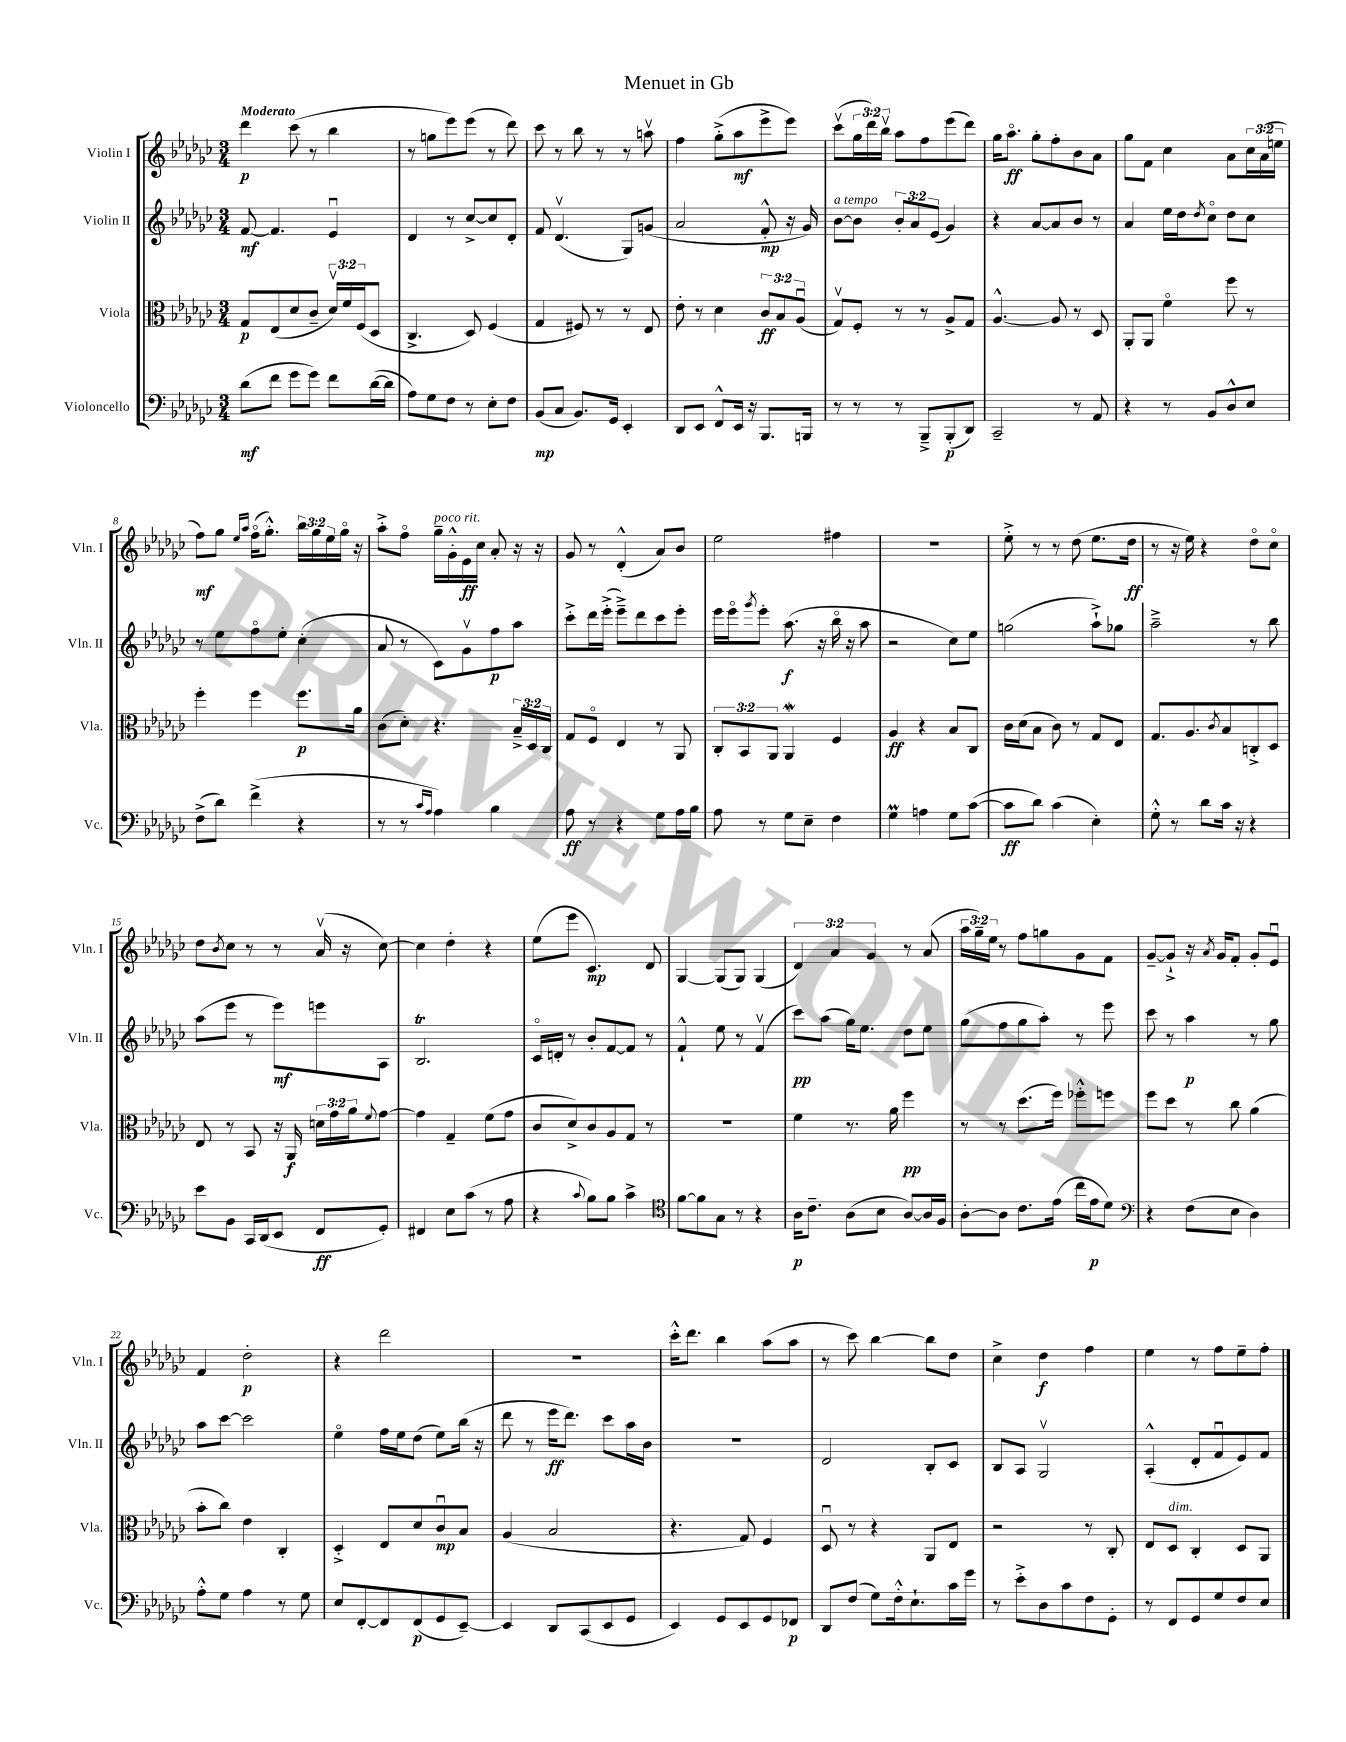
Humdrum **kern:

**kern	**kern	**kern	**kern
*staff4	*staff3	*staff2	*staff1
*clefF4	*clefC3	*clefG2	*clefG2
*k[b-e-a-d-g-c-]	*k[b-e-a-d-g-c-]	*k[b-e-a-d-g-c-]	*k[b-e-a-d-g-c-]
*M3/4	*M3/4	*M3/4	*M3/4
(8d-	8G-	[8f	4ddd-
8f	(8E-	4.f]	.
8g-	8d-	.	(8ccc-
8g-)	8c-~	.	8r
8f	24d-v)	4e-u	4bb-
.	24f	.	.
.	(24F	.	.
([16d-	8D-	.	.
16d-]	.	.	.
=	=	=	=
8A-)	4.C-^	4d-	8r
8G-	.	.	8gg
8F	.	8r	8eee-)
8r	8D-)	[8cc-^	(8eee-
8E-'	(4F	8cc-]	8r
8F	.	8d-'	8ddd-)
=	=	=	=
(8BB-	4G-	8f	8ccc-
8C-	.	(4.d-v	8r
8.BB-)	8F#)	.	8bb-
.	8r	.	8r
16GG-	.	.	.
4EE-'	8r	8G-)	8r
.	8E-	(8g	8aav
=	=	=	=
8DD-	8e-'	2a-	4ff
8EE-	8r	.	.
8FF^^	4d-	.	(8gg-'^
16EE-	.	.	8aa-
16r	.	.	.
8.BBB-	12c-	8f'^^	8eee-^
.	12B-	.	.
.	.	16r	8eee-)
.	(12A-u	.	.
16BBB	.	16g-)	.
=	=	=	=
8r	8G-v)	[8b-	(8ccc-v
8r	8F'	8b-]	24gg-
.	.	.	24ddd-)
.	.	.	24bb-v
8r	8r	12b-'	8aa-
.	.	12a-	.
8BBB-~^	8r	.	8ff
.	.	(12e-	.
(8BBB-'	8A-^	4g-)	(8eee-
8DD-)	8G-	.	8ddd-)
=	=	=	=
2CC-~	[4.A-^^	4r	16gg-
.	.	.	8.aa-o
.	.	[8a-	8gg-'
.	8A-]	8a-]	8ff'
8r	8r	8b-	8b-
8AA-	8D-	8r	8a-
=	=	=	=
4r	8AA-'	4a-	8gg-
.	8AA-	.	8f
8r	4fo	16ee-	4cc-
.	.	16dd-	.
.	.	8qdd-	.
8BB-	.	8cc-o	.
8D-^^	8ff	8dd-	8a-
8E-	8r	8cc-	24cc-
.	.	.	(24a-
.	.	.	24ee
=	=	=	=
(8F^	4ff'	8r	8ff)
8d-)	.	8ee-	8gg-
.	.	.	16qqee-
.	.	.	16qqaa-
(4f^	4ff	8ffo	(16ffo
.	.	.	8.gg-'^^)
.	.	8ee-'	.
4r	8.ff	(4cc-'	24bb-
.	.	.	24gg-
.	.	.	24ee-
.	.	.	16gg-o
.	16a-	.	16r
=	=	=	=
8r	(8c-	8a-	8aa-'^
8r	8d-')	8r	8ffo
16qqc-	.	.	.
16qqA-	.	.	.
4A-)	4.r	8c-)	16gg-~
.	.	.	16g-'^^
.	.	8g-v	16e-
.	.	.	16cc-
4B-	.	8ff	8a-'
.	24B-~^	8aa-	16r
.	24D-	.	.
.	.	.	16r
.	24C-	.	.
=	=	=	=
8A-	8G-	8ccc-'^	8g-
8r	8Fo	16ddd-	8r
.	.	(16eee-'^	.
4r	4E-	8eee-~^)	(4d-'^^
.	.	8ddd-	.
8G-	8r	8ccc-	8a-)
16A-	8AA-	8eee-'	8b-
16B-	.	.	.
=	=	=	=
8A-	12C-'	16eee-	2ee-
.	.	16eee-o	.
.	12BB-	.	.
.	.	8qggg-	.
8r	.	8eee-'	.
.	12AA-	.	.
8G-	4AA-	(8.aa-	.
8E-~	.	.	.
.	.	16r	.
4F	4F	16bb-o	4ff#
.	.	16r	.
.	.	8aa-	.
=	=	=	=
4G-	4A-	2r	2.r
4A	4r	.	.
8G-	8B-	8cc-)	.
([8c-	8C-	8ee-	.
=	=	=	=
8c-]	16c-	(2gg	8ee-'^
.	(16d-	.	.
8d-)	8B-	.	8r
(4c-	8c-)	.	8r
.	8r	.	(8dd-
4E-')	8G-	8aa-`^)	8.ee-
.	8E-	8gg-	.
.	.	.	16dd-
=	=	=	=
8G-'^^	8.G-	2aa-~^	8r
8r	.	.	16r
.	8.A-	.	16ee-)
8d-	.	.	4r
.	8qc-	.	.
16c-	8B-	.	.
16r	.	.	.
4r	8C'^	8r	8dd-o
.	8D-	8bb-	8cc-o
=	=	=	=
8e-	8E-	(8aa-	8dd-
.	.	.	8qb-
8BB-	8r	8eee-	8cc-
16CC-	8BB-	8r	8r
(16DD-	.	.	.
8EE-	16r	8eee-)	8r
.	16AA-	.	.
8FF	24d	8eee	(16a-v
.	24g-	.	.
.	.	.	16r
.	24a-	.	.
.	8qqf	.	.
8GG-')	[8g-	8A-	[8cc-)
=	=	=	=
4FF#	4g-]	2.B-	4cc-]
8E-	4G-~	.	4dd-'
(8c-	.	.	.
8r	(8f	.	4r
8A-	8g-	.	.
=	=	=	=
4r	8c-	16c-o	(8ee-
.	.	16d'	.
.	8d-^)	8r	8eee-
8qqc-	.	.	.
8B-)	8c-	8b-'	4.c-)
8B-	8A-	[8f	.
4c-^	8G-	8f]	.
.	8r	8r	8d-
=	=	=	=
*clefC4	*	*	*
[8f	2.r	4f`^^	[4G-
8f]	.	.	.
8G-	.	8ee-	(8G-]
8r	.	8r	8G-)
4r	.	(4fv	(4G-
=	=	=	=
16A-	4f	8ccc-)	6d-)
8.c-~	.	.	.
.	.	(8aa-	.
.	.	.	6a-
(8A-	8.r	16gg-)	.
.	.	8.ee-	.
.	.	.	6g-
8B-	.	.	.
.	16a-	.	.
[8A-)	4ff	8dd-	8r
16A-]	.	8ee-	(8a-
16F	.	.	.
=	=	=	=
[8A-'	8r	(8gg-	24aa-
.	.	.	24gg-~)
.	.	.	24ee-
8A-]	8r	8ff	8r
8.c-	(8.dd-	8gg-	8ff
.	.	8aa-')	8gg
(16e-	16ff)	.	.
16cc-	8ff-'^^	8r	8g-
16e-	.	.	.
8d-)	8ff	8eee-	8f
=	=	=	=
*clefF4	*	*	*
4r	8ff	8ccc-	[8g-~
.	8dd-	8r	8g-`^]
(8F	8r	4aa-	16r
.	.	.	8qa-
.	.	.	16g-
8E-	8cc-	.	8f'
4D-)	(4a-	8r	8g-'
.	.	8gg-	8e-u
=	=	=	=
8A-'^^	8b-'	8aa-	4f
8G-	8cc-)	[8ccc-	.
4A-	4e-	2ccc-]	2dd-'
8r	4C-'	.	.
8G-	.	.	.
=	=	=	=
8E-	4D-'^	4ee-o	4r
[8FF'	.	.	.
8FF]	8E-	16ff	2ddd-
.	.	16ee-	.
(8FF	8d-	(8dd-	.
8GG-	8c-u	8ee-)	.
[8EE-~)	8B-	(16bb-	.
.	.	16r	.
=	=	=	=
4EE-]	(4A-	8ddd-	2.r
.	.	8r	.
8DD-	2B-	16eee-	.
.	.	8.ddd-)	.
(8CC-	.	.	.
8EE-	.	8ccc-	.
8GG-	.	16aa-	.
.	.	16b-	.
=	=	=	=
4EE-)	4.r	2.r	16ccc-'^^
.	.	.	8.ddd-
8GG-	.	.	4bb-
8EE-	8G-)	.	.
8GG-	4F	.	(8aa-
8FF-	.	.	8aa-
=	=	=	=
8DD-	8D-u	2d-	8r
(8F	8r	.	8ccc-)
8G-)	4r	.	[4bb-
16F'^^	.	.	.
8.E-`	.	.	.
.	8AA-	8B-'	8bb-]
16c-	8E-	8c-	8dd-
16g-	.	.	.
=	=	=	=
8r	2r	8B-	4cc-^
8e-'^	.	8A-	.
8D-	.	2G-v	4dd-
8c-	.	.	.
8F	8r	.	4ff
8GG-'	8C-'	.	.
=	=	=	=
8r	8E-	(4A-'^^	4ee-
8FF	8D-	.	.
8GG-	4C-'	8d-'	8r
8G-	.	8fu	8ff
8F	8D-	8e-)	8ee-~
8E-	8AA-	8f	8ff'
==	==	==	==
*-	*-	*-	*-
